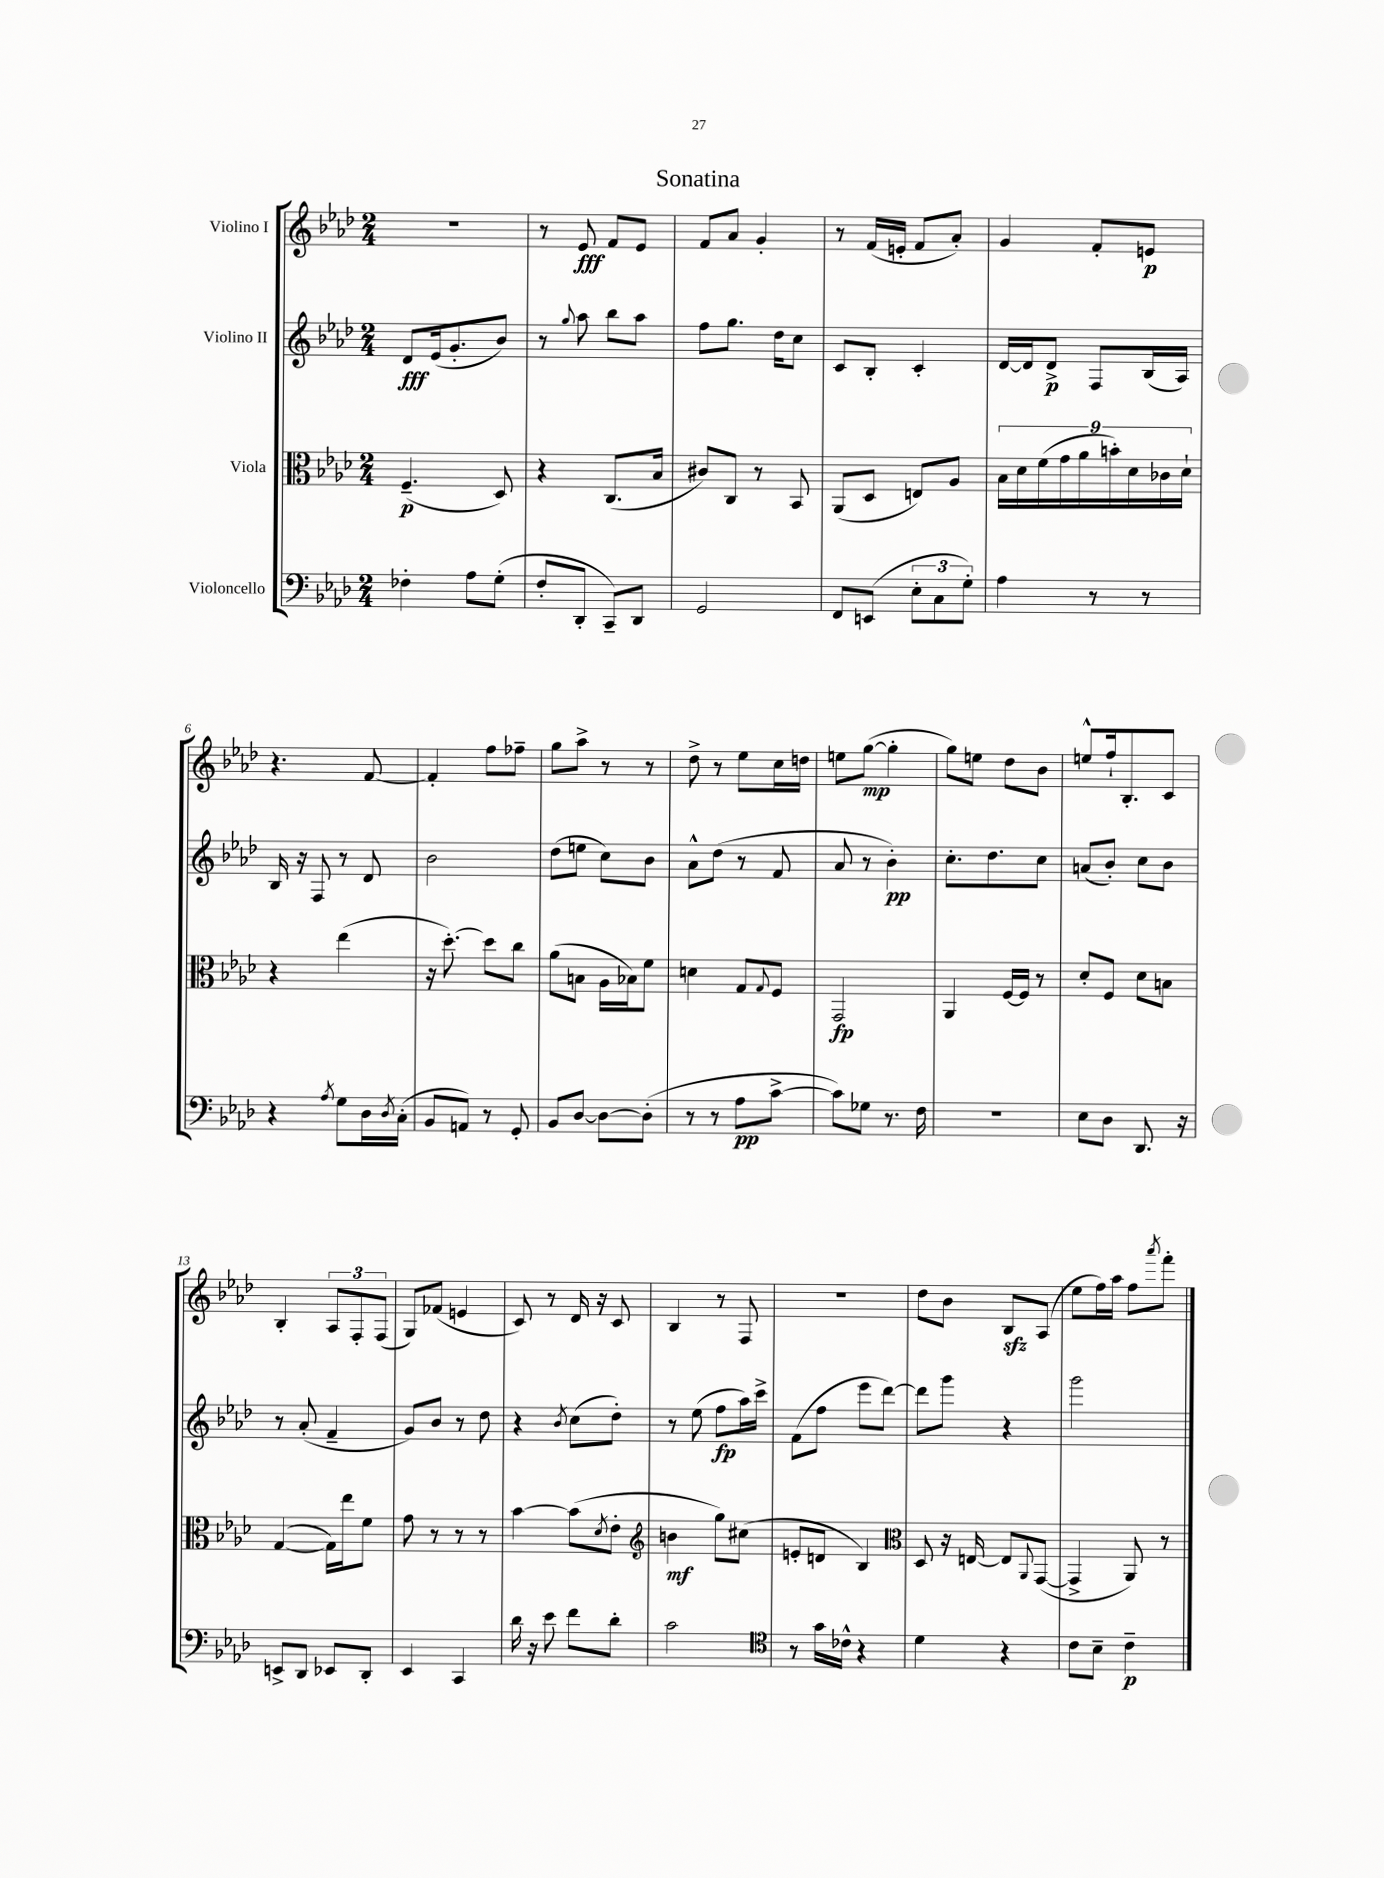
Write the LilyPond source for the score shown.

\header { title = "Sonatina" }
<<
\new StaffGroup <<
\new Staff = "s0" \with { instrumentName = "Violino I" } {
    \clef treble \key aes \major \numericTimeSignature \time 2/4
    R2 |
    r8 ees'8\fff f'8 ees'8 |
    f'8 aes'8 g'4-. |
    r8 f'16( e'16-. f'8 aes'8-.) |
    g'4 f'8-. e'8\p |
    r4. f'8~ |
    f'4-. f''8 fes''8-- |
    g''8 aes''8-> r8 r8 |
    des''8-> r8 ees''8 c''16 d''16 |
    e''8 g''8~\mp( g''4-. |
    g''8) e''8 des''8 bes'8 |
    e''8-^ f''16-! bes8.-. c'8 |
    bes4-. \tuplet 3/2 { aes8 f8-. f8( } |
    g8) fes'8( e'4 |
    c'8) r8 des'16 r16 c'8 |
    bes4 r8 f8 |
    R2 |
    des''8 bes'8 bes8\sfz aes8( |
    ees''8 f''16) aes''16 f''8 \acciaccatura { aes'''8 } f'''8-. \bar "|." |
}
\new Staff = "s1" \with { instrumentName = "Violino II" } {
    \clef treble \key aes \major \numericTimeSignature \time 2/4
    des'8\fff ees'16( g'8.-. bes'8) |
    r8 \appoggiatura { g''8 } aes''8 bes''8 aes''8 |
    f''8 g''8. des''16 c''8 |
    c'8 bes8-. c'4-. |
    des'16~ des'16 des'8->\p f8 bes16( aes16) |
    bes16 r16 f8 r8 des'8 |
    bes'2 |
    des''8( e''8 c''8) bes'8 |
    aes'8-^ des''8( r8 f'8 |
    aes'8 r8 bes'4-.\pp) |
    c''8.-. des''8. c''8 |
    a'8( bes'8-.) c''8 bes'8 |
    r8 aes'8-.( f'4-- |
    g'8) bes'8 r8 des''8 |
    r4 \acciaccatura { bes'8 } c''8( des''8-.) |
    r8 ees''8( f''8\fp aes''16) c'''16-> |
    f'8( f''8 ees'''8 des'''8~) |
    des'''8 g'''8 r4 |
    g'''2 \bar "|." |
}
\new Staff = "s2" \with { instrumentName = "Viola" } {
    \clef alto \key aes \major \numericTimeSignature \time 2/4
    f4.--\p( des8) |
    r4 c8.( bes16 |
    cis'8) c8 r8 bes,8 |
    aes,8( des8 e8) aes8 |
    \tuplet 9/8 { bes16 des'16 f'16( g'16 aes'16 b'16-.) des'16 ces'16 des'16-! } |
    r4 ees''4( |
    r16 des''8.~-.) des''8 c''8 |
    aes'8( b8 aes16 bes16) f'8 |
    d'4 g8 \appoggiatura { g8 } f8 |
    g,2\fp |
    aes,4 f16~ f16 r8 |
    des'8-. f8 des'8 b8 |
    g4~( g16) ees''16 f'8 |
    g'8 r8 r8 r8 |
    bes'4~ bes'8( \acciaccatura { des'8 } ees'8-. |
    \clef treble b'4\mf g''8) cis''8( |
    e'8-. d'8 bes4) |
    \clef alto des8 r16 e16~ e8 \appoggiatura { aes,8 } g,8~( |
    g,4-> aes,8) r8 \bar "|." |
}
\new Staff = "s3" \with { instrumentName = "Violoncello" } {
    \clef bass \key aes \major \numericTimeSignature \time 2/4
    fes4-. aes8 g8-.( |
    f8-. des,8-. c,8--) des,8 |
    g,2 |
    f,8 e,8( \tuplet 3/2 { ees8-. c8 g8-.) } |
    aes4 r8 r8 |
    r4 \acciaccatura { aes8 } g8 des16 \acciaccatura { des8 } c16-.( |
    bes,8 a,8) r8 g,8-. |
    bes,8 des8~ des8~ des8-.( |
    r8 r8 aes8\pp c'8~-> |
    c'8) ges8 r8. f16 |
    r2 |
    ees8 des8 des,8. r16 |
    e,8-> des,8 ees,8 des,8-. |
    ees,4 c,4 |
    des'16 r16 ees'8 f'8 des'8-. |
    c'2 |
    \clef tenor r8 g'16 ces'16-^ r4 |
    des'4 r4 |
    c'8 bes8-- c'4--\p \bar "|." |
}
>>
>>
